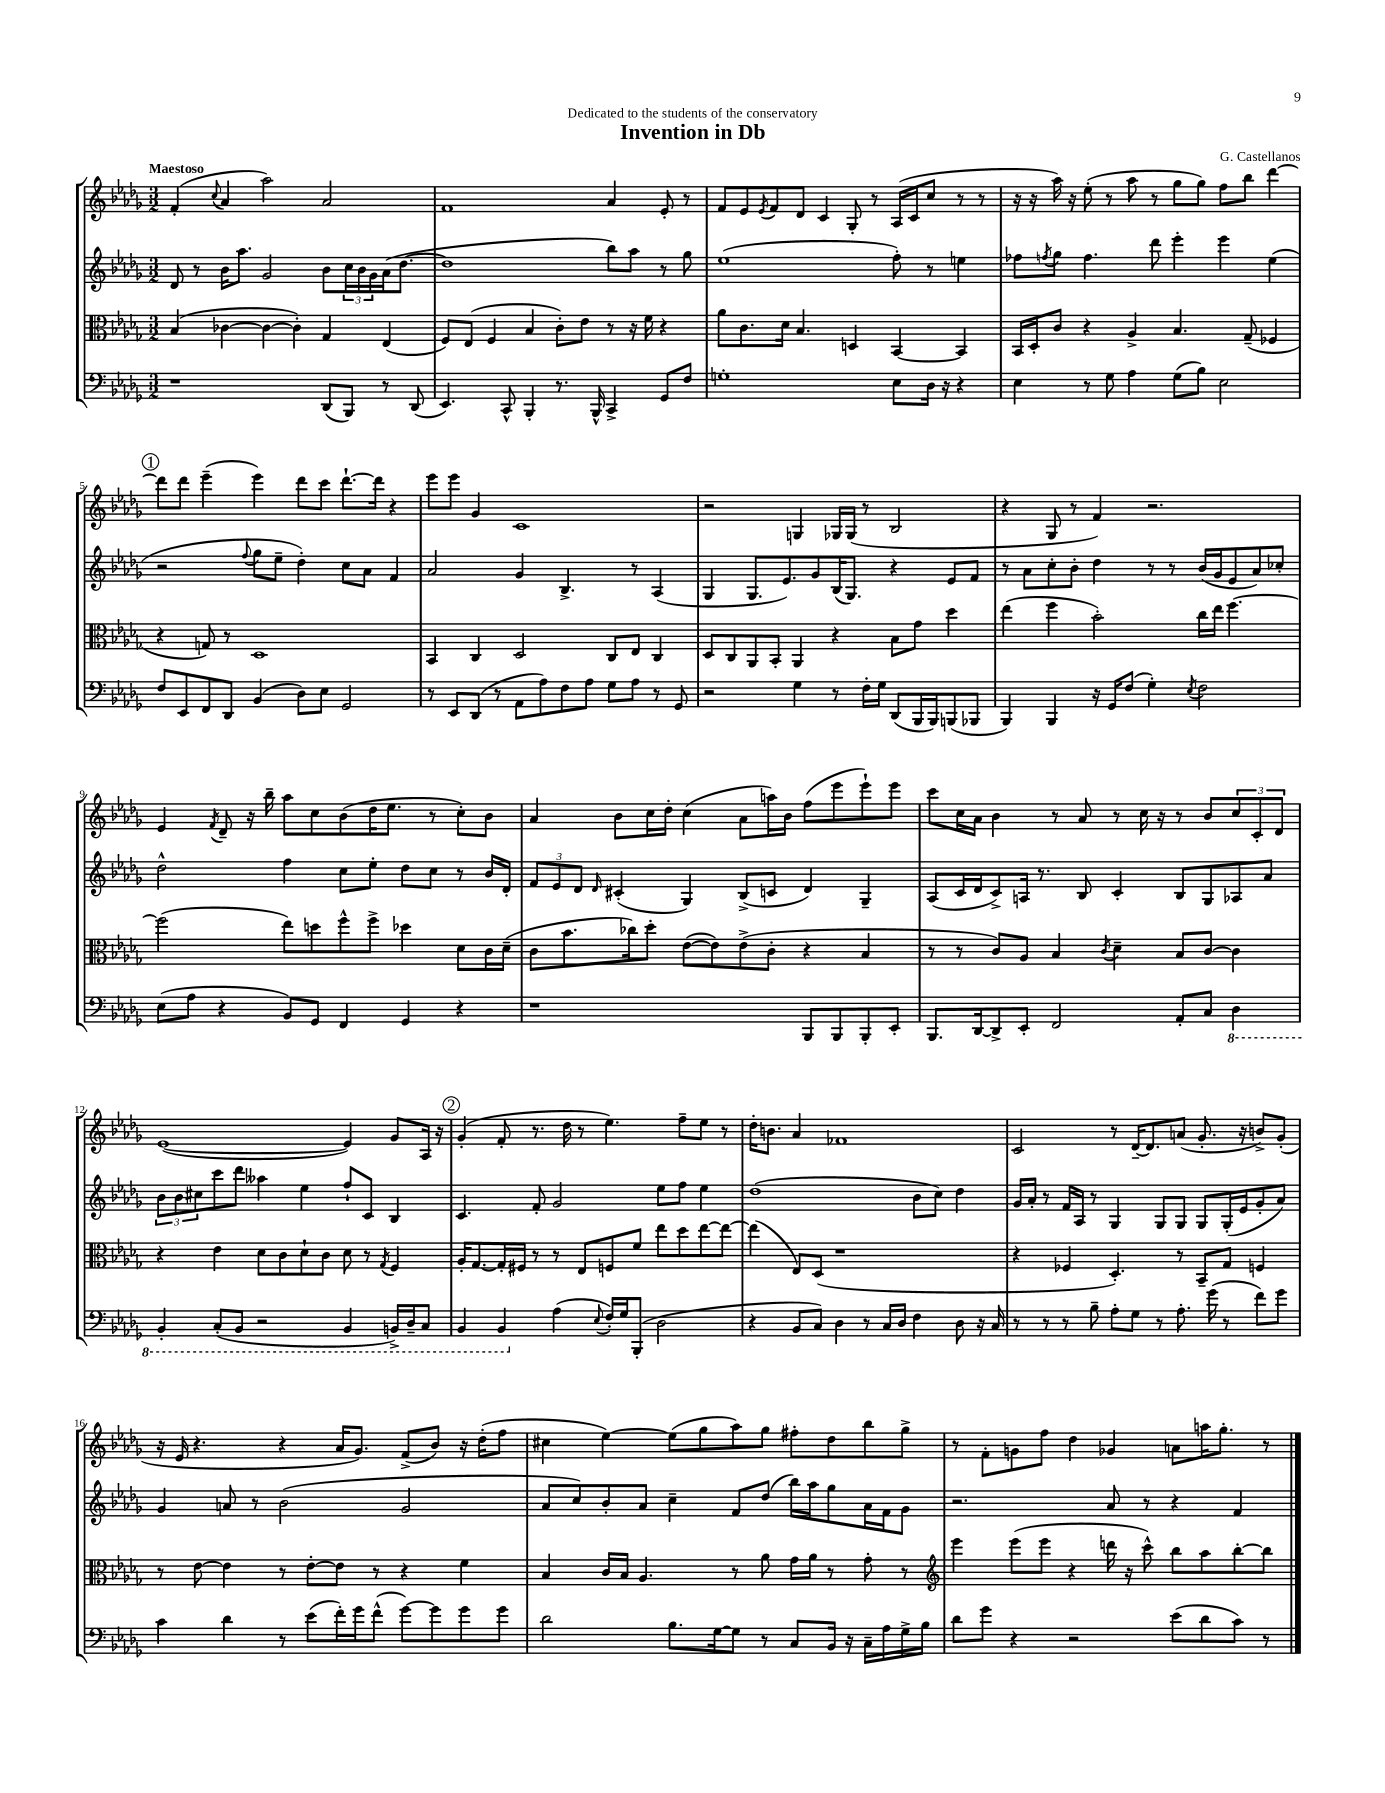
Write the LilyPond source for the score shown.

\header { title = "Invention in Db" composer = "G. Castellanos" dedication = "Dedicated to the students of the conservatory" }
<<
\new StaffGroup <<
\new Staff = "s0" {
    \clef treble \key des \major \numericTimeSignature \time 3/2 \tempo "Maestoso"
    f'4-.( \appoggiatura { c''8 } aes'4 aes''2) aes'2 |
    f'1 aes'4 ees'8-. r8 |
    f'8 ees'8 \acciaccatura { ees'8 } f'8 des'8 c'4 ges8-. r8 aes16( c'16 c''8 r8 r8 |
    r16 r16 aes''16) r16 ees''8-.( r8 aes''8 r8 ges''8 ges''8) f''8 bes''8 des'''4~ |
    \mark \markup { \circle "1" } des'''8 des'''8 ees'''4--( ees'''4) des'''8 c'''8 des'''8.~-! des'''16 r4 |
    ees'''8 ees'''8 ges'4 c'1 |
    r2 g4 ges16 ges16( r8 bes2 |
    r4 ges8 r8 f'4) r2. |
    ees'4 \acciaccatura { f'8 } des'8-- r16 bes''16-- aes''8 c''8 bes'8( des''16 ees''8. r8 c''8-.) bes'8 |
    aes'4 bes'8 c''16 des''16-. c''4( aes'8 a''16) bes'16 f''8( ees'''8 ees'''8-!) ees'''8 |
    c'''8 c''16 aes'16 bes'4 r8 aes'8 r8 c''16 r16 r8 bes'8 \tuplet 3/2 { c''8 c'8-. des'8 } |
    ees'1~( ees'4) ges'8 aes16 r16 |
    \mark \markup { \circle "2" } ges'4-.( f'8-. r8. des''16 r8 ees''4.) f''8-- ees''8 r8 |
    des''16-. b'8. aes'4 fes'1 |
    c'2 r8 des'16~-- des'8. a'8( ges'8.-. r16 b'8->) ges'8-.( |
    r16 ees'16 r4. r4 aes'16 ges'8.) f'8->( bes'8) r16 des''16-.( f''8 |
    cis''4 ees''4~) ees''8( ges''8 aes''8) ges''8 fis''8-. des''8 bes''8 ges''8-> |
    r8 f'8-. g'8 f''8 des''4 ges'4 a'8 a''16 ges''8.-. r8 \bar "|." |
}
\new Staff = "s1" {
    \clef treble \key des \major \numericTimeSignature \time 3/2
    des'8 r8 bes'16 aes''8. ges'2 bes'8 \tuplet 3/2 { c''16 bes'16 ges'16 } aes'16( des''8.~ |
    des''1 bes''8) aes''8 r8 ges''8 |
    ees''1( f''8-.) r8 e''4 |
    fes''8 \acciaccatura { f''8 } ges''8 f''4. des'''8 ees'''4-. ees'''4 ees''4( |
    \mark \markup { \circle "1" } r2 \appoggiatura { f''8 } ges''8 ees''8-- des''4-.) c''8 aes'8 f'4 |
    aes'2 ges'4 bes4.-> r8 aes4( |
    ges4 ges8. ees'8.) ges'8 bes16( ges8.) r4 ees'8 f'8 |
    r8 aes'8 c''8-. bes'8-. des''4 r8 r8 bes'16( ges'16 ees'8 aes'8) ces''8-. |
    des''2-^ f''4 c''8 ees''8-. des''8 c''8 r8 bes'16 des'16-. |
    \tuplet 3/2 { f'8 ees'8 des'8 } \grace { des'16 } cis'4-.( ges4) bes8->( c'8 des'4) ges4-- |
    aes8( c'16 des'16 c'8->) a16 r8. bes8 c'4-. bes8 ges8 aes8 aes'8 |
    \tuplet 3/2 { bes'8 bes'8 cis''8 } c'''8 des'''8 aeses''4 ees''4 f''8-! c'8 bes4 |
    \mark \markup { \circle "2" } c'4. f'8-. ges'2 ees''8 f''8 ees''4 |
    des''1( bes'8 c''8) des''4 |
    ges'16 aes'16-. r8 f'16 aes16 r8 ges4 ges8 ges8 ges8 ges16-.( ees'16 ges'8-. aes'8) |
    ges'4 a'8 r8 bes'2( ges'2 |
    aes'8 c''8) bes'8-. aes'8 c''4-- f'8 des''8( bes''16) aes''16 ges''8 aes'16 f'16 ges'8 |
    r2. aes'8 r8 r4 f'4 \bar "|." |
}
\new Staff = "s2" {
    \clef alto \key des \major \numericTimeSignature \time 3/2
    bes4( ces'4~ ces'4~ ces'4-.) ges4 ees4( |
    f8) ees8( f4 bes4 c'8-.) ees'8 r8 r16 f'16 r4 |
    aes'8 c'8. des'16 bes4. d4 bes,4~ bes,4 |
    bes,16 des16-. c'8 r4 aes4-> bes4. ges8--( fes4 |
    \mark \markup { \circle "1" } r4 g8) r8 des1 |
    bes,4 c4 des2 c8 ees8 c4 |
    des8 c8 aes,8 bes,8-. aes,4 r4 bes8 ges'8 des''4 |
    ees''4( f''4 bes'2-.) c''16 ees''16 f''4.~ |
    f''2( ees''8) d''8 f''8-^ f''8-> des''4 des'8 c'16 des'16--( |
    c'8 bes'8. ces''16) des''8-. ees'8~( ees'8) ees'8->( c'8-. r4 bes4 |
    r8 r8 c'8) aes8 bes4 \acciaccatura { c'8 } des'4-- bes8 c'8~ c'4 |
    r4 ees'4 des'8 c'8 des'8-! c'8 des'8 r8 \acciaccatura { ges8 } f4 |
    \mark \markup { \circle "2" } aes16-. ges8.~ ges16-. fis16 r8 r8 ees8 f8 f'8 ees''8 des''8 ees''8~ ees''8~ |
    ees''4( ees8) des8( r1 |
    r4 fes4 des4.-.) r8 bes,8-- ges8 f4 |
    r8 ees'8~ ees'4 r8 ees'8~-. ees'8 r8 r4 f'4 |
    bes4 c'16 bes16 aes4. r8 aes'8 ges'16 aes'16 r8 ges'8-. r8 |
    \clef treble ees'''4 ees'''8( ees'''8 r4 d'''16 r16 c'''8-^) bes''8 aes''8 bes''8~-. bes''8 \bar "|." |
}
\new Staff = "s3" {
    \clef bass \key des \major \numericTimeSignature \time 3/2
    r1 des,8( bes,,8) r8 des,8( |
    ees,4.) c,8-^ bes,,4-. r8. bes,,16-^ c,4-> ges,8 f8 |
    g1-. ees8 des16 r16 r4 |
    ees4 r8 ges8 aes4 ges8( bes8) ees2 |
    \mark \markup { \circle "1" } f8 ees,8 f,8 des,8 bes,4( des8) ees8 ges,2 |
    r8 ees,8 des,8( r8 aes,8 aes8) f8 aes8 ges8 aes8 r8 ges,8 |
    r2 ges4 r8 f16-. ges16 des,8( bes,,16 bes,,16) b,,8( bes,,8 |
    bes,,4) bes,,4 r16 ges,16 f8( ges4-.) \acciaccatura { ees8 } f2 |
    ees8( aes8 r4 bes,8) ges,8 f,4 ges,4 r4 |
    r1 bes,,8 bes,,8 bes,,8-. ees,8-. |
    bes,,8. des,16~ des,8-> ees,8-. f,2 aes,8-. c8 \ottava #-1 des,4 |
    bes,,4-. c,8-.( bes,,8 r2 bes,,4 b,,16->) des,16-- c,8 |
    \mark \markup { \circle "2" } bes,,4 bes,,4 \ottava #0 aes4( \appoggiatura { ees8 } f16-.) ges16 bes,,8-.( des2 |
    r4 bes,8 c8) des4 r8 c16 des16 f4 des8 r16 c16 |
    r8 r8 r8 bes8-- aes8-. ges8 r8 aes8.-. ges'16( r8 f'8) ges'8 |
    c'4 des'4 r8 ees'8( f'16-.) ges'16 f'8-^( ges'8~) ges'8 ges'8 ges'8 |
    des'2 bes8. ges16~ ges8 r8 c8 bes,16 r16 c16-- aes16 ges16-> bes16 |
    des'8 ges'8 r4 r2 ees'8( des'8 c'8) r8 \bar "|." |
}
>>
>>
